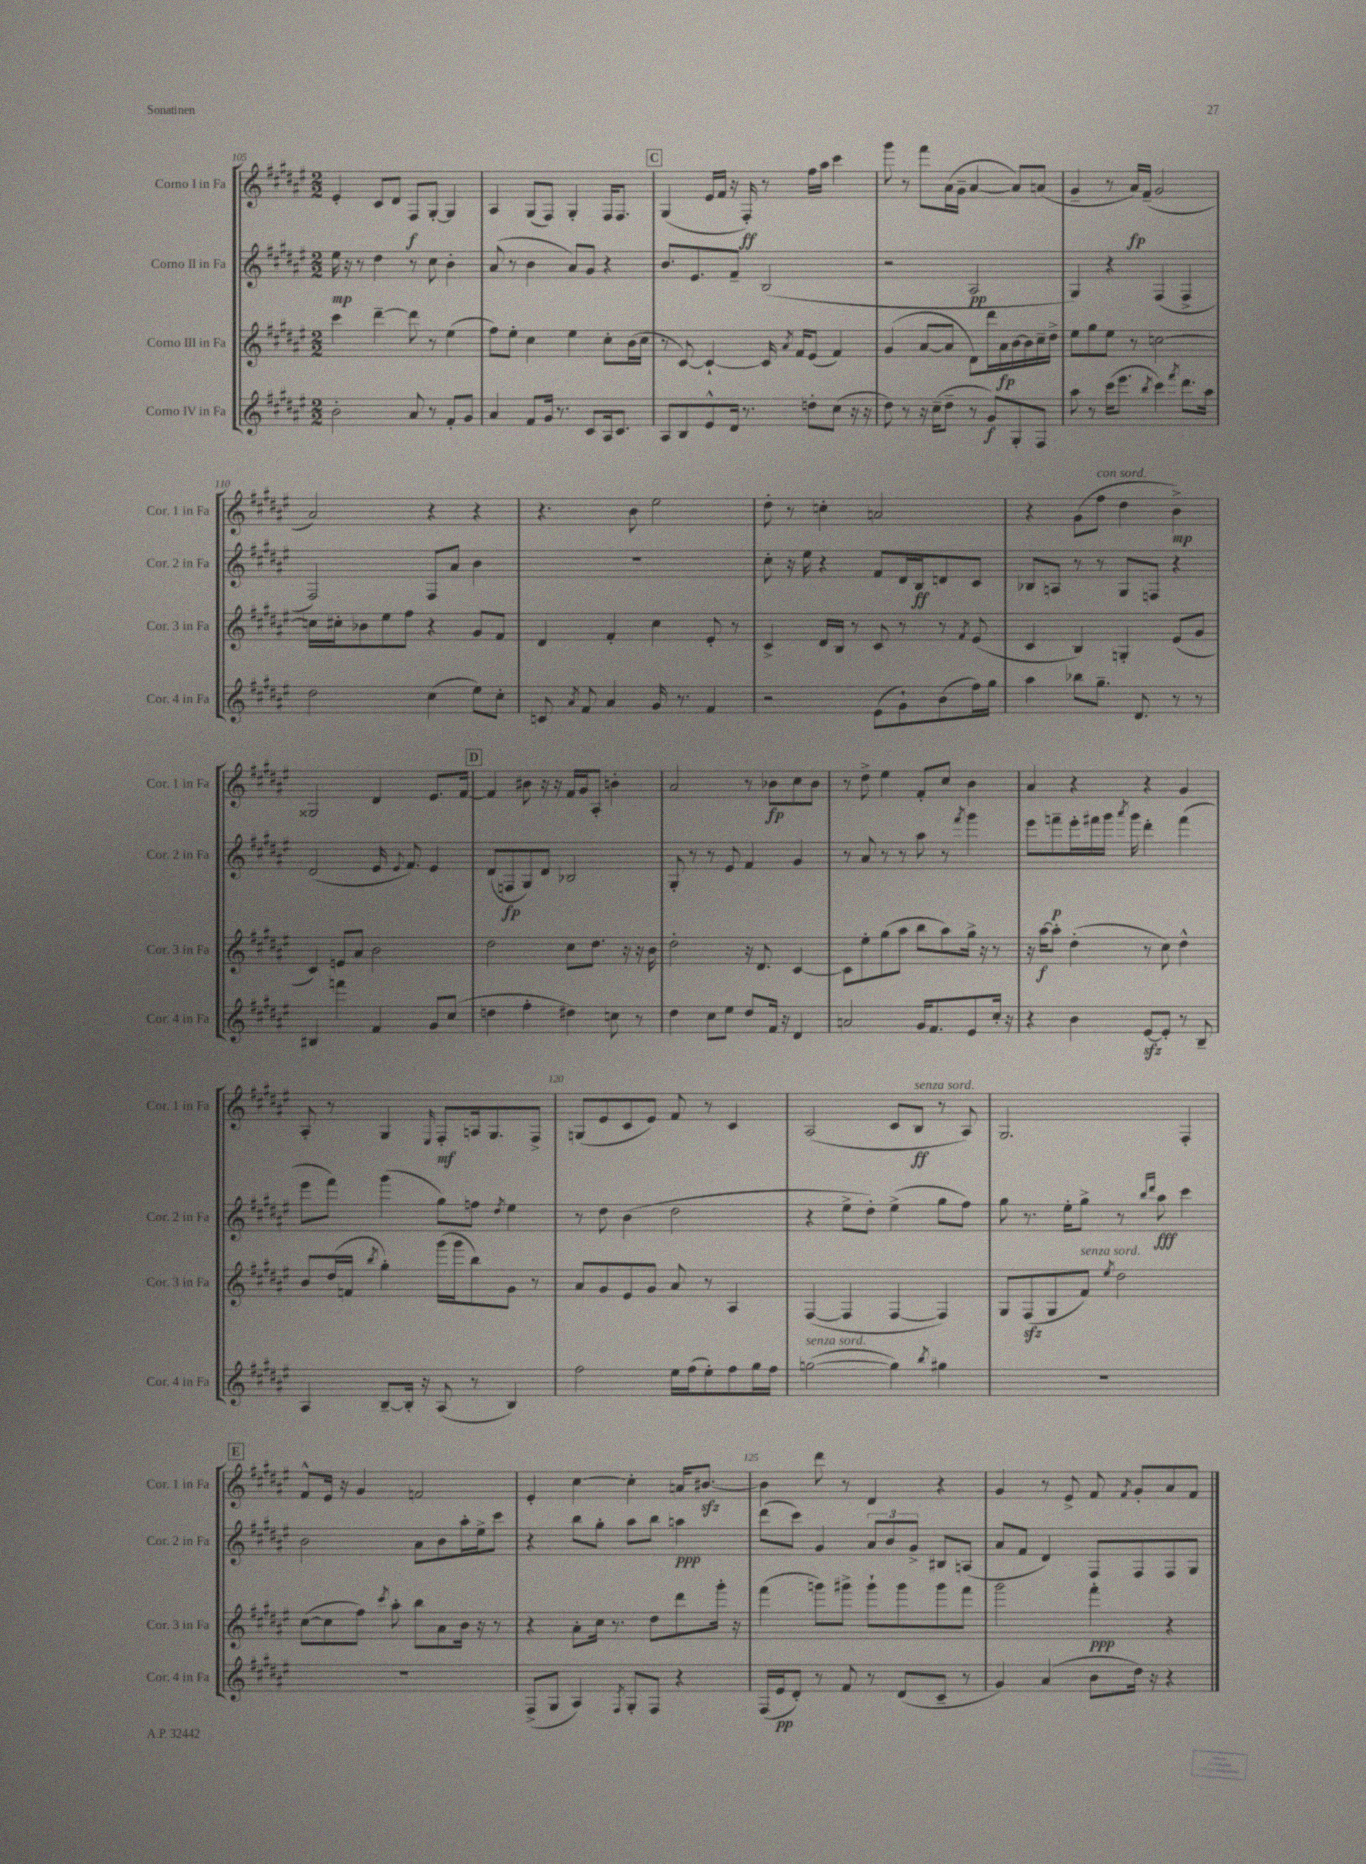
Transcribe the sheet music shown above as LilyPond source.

<<
\new StaffGroup <<
\new Staff = "s0" \with { instrumentName = "Corno I in Fa" shortInstrumentName = "Cor. 1 in Fa" } {
    \clef treble \key fis \major \numericTimeSignature \time 2/2
    \autoBeamOff eis'4-. cis'8[ dis'8] fis8[\f gis8]~-. gis4 |
    ais4 gis8[( fis8]) gis4-. fis16[ fis8.] |
    \mark \markup { \box "C" } gis4( eis'16[ fis'16] r16 fis16-.\ff) r8 fis''16[ ais''16] cis'''4 |
    gis'''8 r8 fis'''8[ ais'16( gis'16]-- ais'4~ ais'8[) a'8]( |
    gis'4-- r8 ais'16[\fp) fis'16]--( gis'2 |
    ais'2) r4 r4 |
    r4. b'8 eis''2 |
    dis''8-. r8 c''4-. a'2 |
    r4 gis'8[( fis''8]^\markup { \italic "con sord." } dis''4 b'4->\mp) |
    gisis2 dis'4 eis'8.[ fis'16]~ |
    \mark \markup { \box "D" } fis'4 bis'8 r16 r16 fis'16[ gis'16 ais8]-. b'4-. |
    ais'2 r8 bes'8[\fp cis''8 bes'8] |
    r8 dis''8-> eis''4 fis'8[-. cis''8] b'4 |
    ais'4 r4 r4 gis'4 |
    ais8-. r8 gis4 \grace { eis16 } fis8[-.\mf a16 gis8. fis8]-> |
    g8[( eis'8 cis'8 eis'8]) fis'8 r8 cis'4 |
    ais2( cis'8[ b8]\ff^\markup { \italic "senza sord." } r8 ais8) |
    gis2. fis4-. |
    \mark \markup { \box "E" } fis'8[-^ eis'16] r16 gis'4 f'2 |
    eis'4-. cis''4~ cis''4-. a'16[ bis'8.]~\sfz |
    bis'4 dis'''8 r8 dis'4 r4 |
    gis'4 r8 eis'8-> fis'8 \acciaccatura { fis'8 } gis'8[-. ais'8 fis'8] \bar "|." |
}
\new Staff = "s1" \with { instrumentName = "Corno II in Fa" shortInstrumentName = "Cor. 2 in Fa" } {
    \clef treble \key fis \major \numericTimeSignature \time 2/2
    \autoBeamOff eis''16\mp r16 r8 dis''4 r8 cis''8 b'4-. |
    ais'8( r8 b'4 ais'8[) gis'8] r4 |
    \mark \markup { \box "C" } b'8.[ eis'8. fis'8]-- b2( |
    r2 ais2\pp |
    gis4) r4 fis4( fis4-> |
    fis2) fis8[ ais'8] b'4 |
    R1 |
    cis''8-. r16 eis''16 r4 fis'8[ dis'16 b16\ff d'8 cis'8] |
    bes8[ a8] r8 r8 gis8[ f8] r4 |
    dis'2( eis'16 \appoggiatura { eis'8 } fis'8.) eis'4 |
    \mark \markup { \box "D" } dis'8[( f8\fp gis8) dis'8] bes2 |
    gis8-. r8 r8 eis'8 fis'4 gis'4 |
    r8 ais'8 r8 r8 ais''8 r8 \acciaccatura { fis'''8 } gis'''4 |
    eis'''8[ f'''8--\p eis'''16-. fis'''16 gis'''16] \acciaccatura { ais'''8 } gis'''16 dis'''4-. fis'''4( |
    eis'''8[ fis'''8]) gis'''4( gis''8[) f''8] \acciaccatura { dis''8 } eis''4 |
    r8 dis''8 b'4( dis''2 |
    r4 eis''8[-> dis''8]-.) eis''4->( gis''8[ fis''8]) |
    gis''8 r8. eis''16[-. gis''8]-> r8 \grace { b''16[ dis'''16] } ais''8\fff cis'''4 |
    \mark \markup { \box "E" } b'2 ais'8[ b'8 ais''16-. eis''16-> cis'''8] |
    r4 b''8[ gis''8]-. ais''8[ b''8] a''4\ppp |
    dis'''8[( cis'''8]) gis'4 \tuplet 3/2 { ais'8[ b'8 gis'8]-> } bis8[ a8]( |
    ais'8[ fis'8] dis'4) fis8[ fis8 fis8 gis8] \bar "|." |
}
\new Staff = "s2" \with { instrumentName = "Corno III in Fa" shortInstrumentName = "Cor. 3 in Fa" } {
    \clef treble \key fis \major \numericTimeSignature \time 2/2
    \autoBeamOff cis'''4 dis'''4~-- dis'''8 r8 eis''4( |
    fis''8[) eis''8]-. cis''4 eis''4 cis''8[-. b'16( cis''16] |
    \mark \markup { \box "C" } r8 cis'8~) cis'4~-! cis'16 \acciaccatura { ais'8 } fis'16[ eis'8]( fis'4) |
    gis'4( ais'8[~ ais'8] dis'8[) dis'''16 ais'16\fp b'16~ b'16 cis''16-- dis''16]-> |
    eis''8[ gis''8 eis''8] r8 c''2~ |
    c''16[ cis''16-. bes'8 eis''8 fis''8] r4 gis'8[ fis'8] |
    dis'4 fis'4-. cis''4 eis'8-. r8 |
    cis'4-> dis'16[ b16] r8 cis'8 r8 r8 \acciaccatura { fis'8 } eis'8( |
    cis'4 b4) g4-. eis'8[( gis'8] |
    cis'4) e'8[ ais'8] b'2 |
    \mark \markup { \box "D" } dis''2 cis''8[ dis''8.] r16 r16 b'16 |
    dis''2-. r16 dis'8. cis'4~ |
    cis'8[ eis''8-. gis''8( ais''8] b''8[ ais''8) gis''16]-> r16 r8 |
    r16 ais''16[~\f ais''8]-. dis''4-.( r8 cis''8) dis''4-^ |
    b'8[ dis''16( f'16] \acciaccatura { b''8 } gis''4-.) gis'''16[( gis'''16 b''8) gis'8] r8 |
    ais'8[ gis'8 eis'8 gis'8] ais'8 r8 ais4 |
    fis4~( fis4 fis4~ fis4) |
    gis8[ fis8\sfz( gis8 fis'8]^\markup { \italic "senza sord." }) \acciaccatura { eis''8 } dis''2 |
    \mark \markup { \box "E" } cis''8[~( cis''8 fis''8]) \acciaccatura { cis'''8 } ais''8-. b''8[ ais'8 b'16] r16 r8 |
    r4 ais'8[-. cis''16] r8. dis''8[ dis'''8 gis'''16]-. r16 |
    fis'''4( g'''8[) gis'''8]-> gis'''8[-! gis'''8 gis'''8 fis'''8] |
    gis'''2 fis'''4-.\ppp r4 \bar "|." |
}
\new Staff = "s3" \with { instrumentName = "Corno IV in Fa" shortInstrumentName = "Cor. 4 in Fa" } {
    \clef treble \key fis \major \numericTimeSignature \time 2/2
    \autoBeamOff b'2-. ais'8 r8 fis'8[-. gis'8] |
    ais'4 fis'8[ gis'16] r8. cis'8[ ais16 cis'8.] |
    \mark \markup { \box "C" } ais8[ b8 eis'8-^ dis'16] r8. d''8[-. cis''8]( r16 r16 |
    dis''8) r8 r16 cis''16[--( dis''8]-- r8 gis'8[\f) gis8-. fis8] |
    ais''8 r8 cis'''16[( eis'''8.] \acciaccatura { b''8 } cis'''4) \acciaccatura { fis'''8 } dis'''8.[ ais''16] |
    dis''2 cis''4( eis''8[) cis''8]-. |
    c'8 \acciaccatura { ais'8 } fis'8 ais'4 gis'16 r8. fis'4 |
    r2 eis'8[( gis'8-!) b'8( fis''16) gis''16] |
    ais''4 bes''8[ gis''8.]-- dis'8. r8 r8 |
    bis4 f'''4 fis'4 gis'8[ cis''8]( |
    \mark \markup { \box "D" } d''4 fis''4-. dis''4) c''8 r8 |
    dis''4 cis''8[ eis''8] dis''8[ fis'16] r16 dis'4 |
    a'2 gis'16[ fis'8. eis'8 cis''16]-. r16 |
    r4 b'4 eis'8[~\sfz eis'8]-. r8 b8-- |
    ais4 b8[~-- b16]-. r16 ais8( r8 b4) |
    fis''2 eis''16[ fis''16( eis''8-.) fis''8 gis''16 fis''16] |
    g''2~^\markup { \italic "senza sord." }( g''4) \acciaccatura { b''8 } gis''4 |
    R1 |
    \mark \markup { \box "E" } R1 |
    fis8[->( gis8] ais4) \acciaccatura { fis8 } gis8[-. fis8] r4 |
    fis16[( eis'16\pp dis'8]-.) r8 fis'8 r8 dis'8[( cis'8]-- r8 |
    gis'4) ais'4( b'8[ dis''16]) r16 r4 \bar "|." |
}
>>
>>
\layout { \context { \Score currentBarNumber = #105 \override BarNumber.break-visibility = ##(#f #t #t) barNumberVisibility = #(every-nth-bar-number-visible 5) } }
